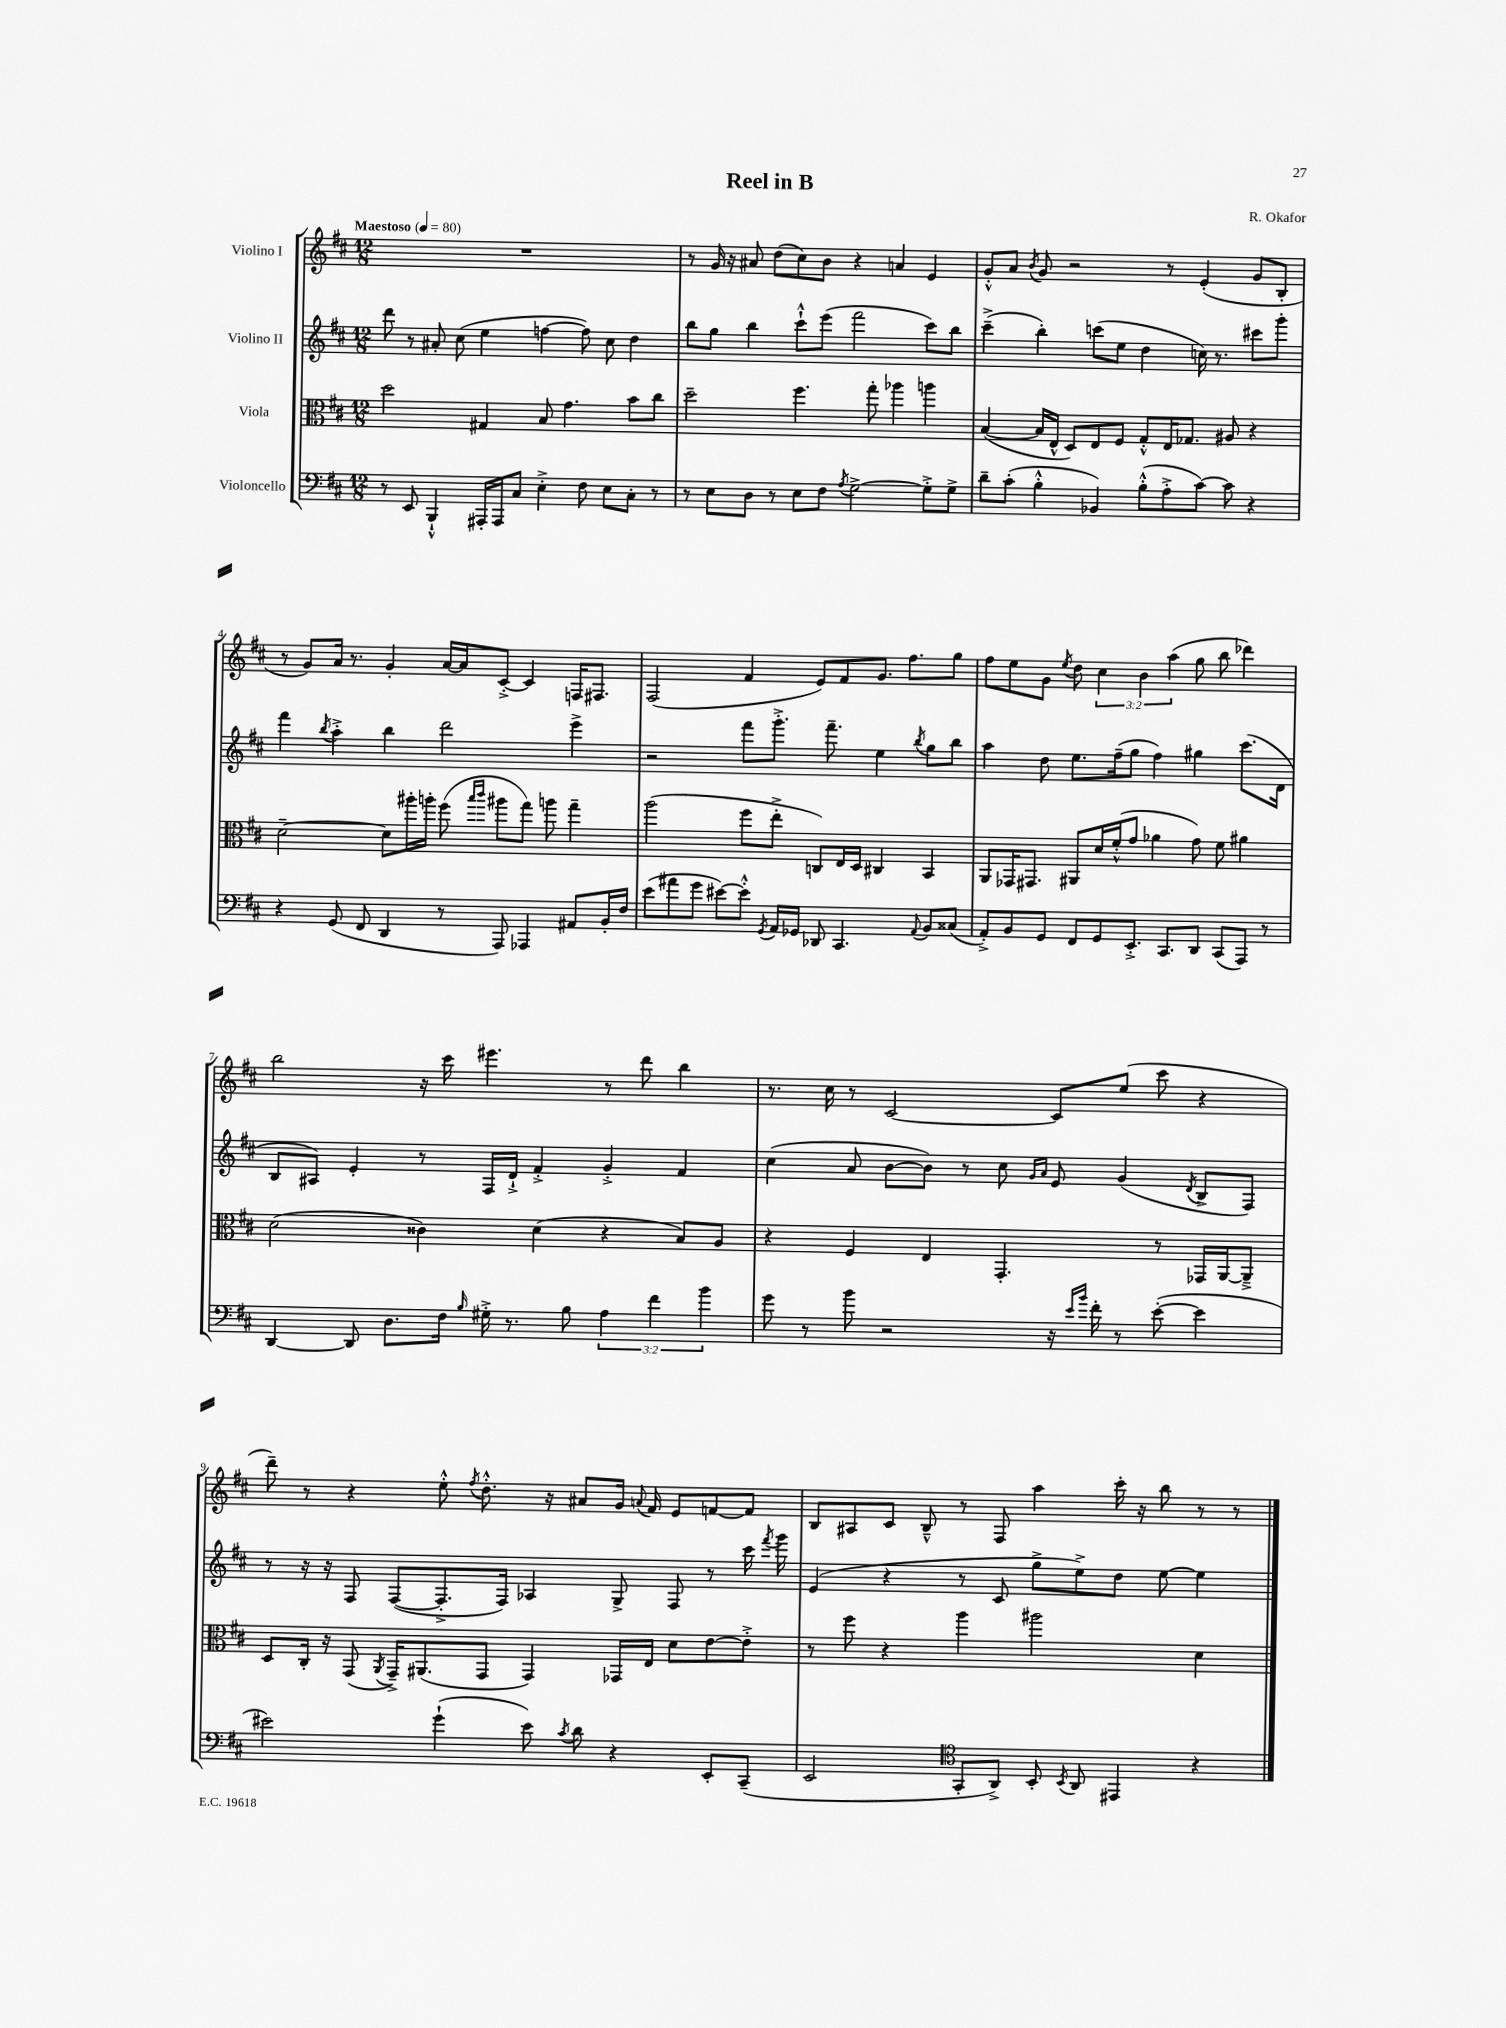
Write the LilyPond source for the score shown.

\header { title = "Reel in B" composer = "R. Okafor" }
<<
\new StaffGroup <<
\new Staff = "s0" \with { instrumentName = "Violino I" } {
    \clef treble \key d \major \numericTimeSignature \time 12/8 \override Staff.TupletNumber.text = #tuplet-number::calc-fraction-text \tempo "Maestoso" 4 = 80
    \autoBeamOff R1. |
    r8 g'16 r16 ais'8 d''8[( cis''8) b'8] r4 a'4 e'4 |
    g'8[-.-^ a'8] \acciaccatura { b'8 } g'8 r2 r8 e'4-.( g'8[ b8]-. |
    r8 g'8[) a'16] r8. g'4-. a'16[~ a'16 cis'8]~-.-> cis'4 f16[ fis8.] |
    fis2( fis'4 e'8[) fis'8 g'8.] fis''8.[ g''8] |
    fis''8[ e''8 g'8] \acciaccatura { e''8 } d''8 \tuplet 3/2 { cis''4 b'4 a''4( } g''8 b''8 des'''4) |
    b''2 r16 cis'''16 eis'''4. r8 d'''8 b''4 |
    r8. cis''16 r8 cis'2~ cis'8[ e''8]( cis'''8 r4 |
    d'''8--) r8 r4 e''8-.-^ \acciaccatura { fis''8 } d''8.-.-^ r16 ais'8[ g'16] \appoggiatura { a'8 } fis'16 e'8[ f'8~ f'8] |
    b8[ ais8 cis'8] b8---^ r8 fis8 a''4 cis'''16-. r16 b''8 r8 r8 \bar "|." |
}
\new Staff = "s1" \with { instrumentName = "Violino II" } {
    \clef treble \key d \major \numericTimeSignature \time 12/8
    \autoBeamOff d'''8 r8 ais'8-. cis''8( e''4 f''4~ f''8) cis''8 d''4 |
    b''8[ g''8] b''4 cis'''8[-!-^ e'''8]( fis'''2 cis'''8[) b''8] |
    cis'''4--->( b''4-.) c'''8[( e''8] d''4 c''16) r8. cis'''8[ g'''8]-. |
    fis'''4 \acciaccatura { b''8 } a''4-.-> b''4 d'''2 e'''4-> |
    r2 fis'''8[ g'''8.]-.-> fis'''8.-- e''4 \acciaccatura { b''8 } g''8[ b''8] |
    a''4 d''8 e''8.[ fis''16--( g''8] fis''4) gis''4 cis'''8.[( d'16] |
    b8[ ais8]) e'4-. r8 fis16[ d'16]-!-> fis'4-.-> g'4-.-> fis'4 |
    cis''4( a'8 b'8[~ b'8]) r8 cis''8 \grace { g'16[ a'16] } e'8 g'4( \acciaccatura { d'8 } b8[-> fis8]) |
    r8 r16 r16 fis8 fis8[~( fis8.-.-> fis16]) aes4 g8-> fis8 r8 cis'''16 \acciaccatura { fis'''8 } g'''16 |
    e'4( r4 r8 cis'8 g''8[-> e''8->) d''8] e''8~ e''4 \bar "|." |
}
\new Staff = "s2" \with { instrumentName = "Viola" } {
    \clef alto \key d \major \numericTimeSignature \time 12/8
    \autoBeamOff d''2 gis4 b8 g'4. b'8[ cis''8] |
    d''2-- fis''4. g''8-. aes''4 a''4 |
    b4~( b16[ e16]-^ d8[) e8 fis8] g8[-.-^ e16 ges8.] ais8 r4 |
    d'2~-- d'8[ ais''16-. a''16]-. fis''8( \grace { b''16[ cis'''16] } ais''8[ g''8]) a''8 g''4-- |
    a''2( fis''8[ e''8]-.-> c8[) e16 d16] cis4 b,4 |
    a,8[ ges,16 gis,8.] ais,8[ d'16 fis'16-.-^( g'8] aes'4 g'8) fis'8 ais'4 |
    d'2( cisis'4) d'4( r4 b8[) a8] |
    r4 fis4 e4 g,4.-. r8 ges,16[ a,16~ a,8]---> |
    d8[ cis16]-. r16 g,8( \acciaccatura { a,8 } g,16[--->) ais,8.( g,8] g,4) ges,16[ e16] d'8[ e'8~ e'8]-.-> |
    r8 fis''8 r4 a''4 ais''2 d'4 \bar "|." |
}
\new Staff = "s3" \with { instrumentName = "Violoncello" } {
    \clef bass \key d \major \numericTimeSignature \time 12/8 \override Staff.TupletNumber.text = #tuplet-number::calc-fraction-text
    \autoBeamOff r8 e,8 b,,4-!-^ ais,,16[-. ais,,16 cis8] e4-.-> fis8 e8[ cis8]-. r8 |
    r8 e8[ d8] r8 e8[ fis8] \acciaccatura { a8 } g2~-> g8[-.-> g8]-> |
    d'8[-- cis'8]-.( b4-.-^ bes,4) b8[-.-^( a8-.-> cis'8]~) cis'8 r4 |
    r4 g,8( fis,8 d,4 r8 a,,8) aes,,4 ais,8[ b,16-. fis16] |
    e'8[( ais'8 g'8] eis'8[~) eis'8]-.-^ \acciaccatura { g,8 } a,16[ ges,16] des,8 cis,4. \appoggiatura { a,8 } b,8[ cisis8]( |
    a,8[-.->) b,8 g,8] fis,8[ g,8 e,8.]-.-> cis,8.[ d,8] cis,8[( a,,8]) r8 |
    d,4~ d,8 d8.[ fis16] \grace { b16 } gis16-.-> r8. b8 \tuplet 3/2 { a4 fis'4 b'4 } |
    g'8 r8 b'8 r2 r16 \grace { e'16[ b'16] } fis'16-. r8 e'8~-.( e'4 |
    eis'2) g'4-!( eis'8) \acciaccatura { cis'8 } d'8 r4 e,8[-. cis,8]--( |
    e,2 \clef tenor g,8[-. a,8]->) b,8-. \acciaccatura { b,8 } a,8 eis,4 r4 \bar "|." |
}
>>
>>
